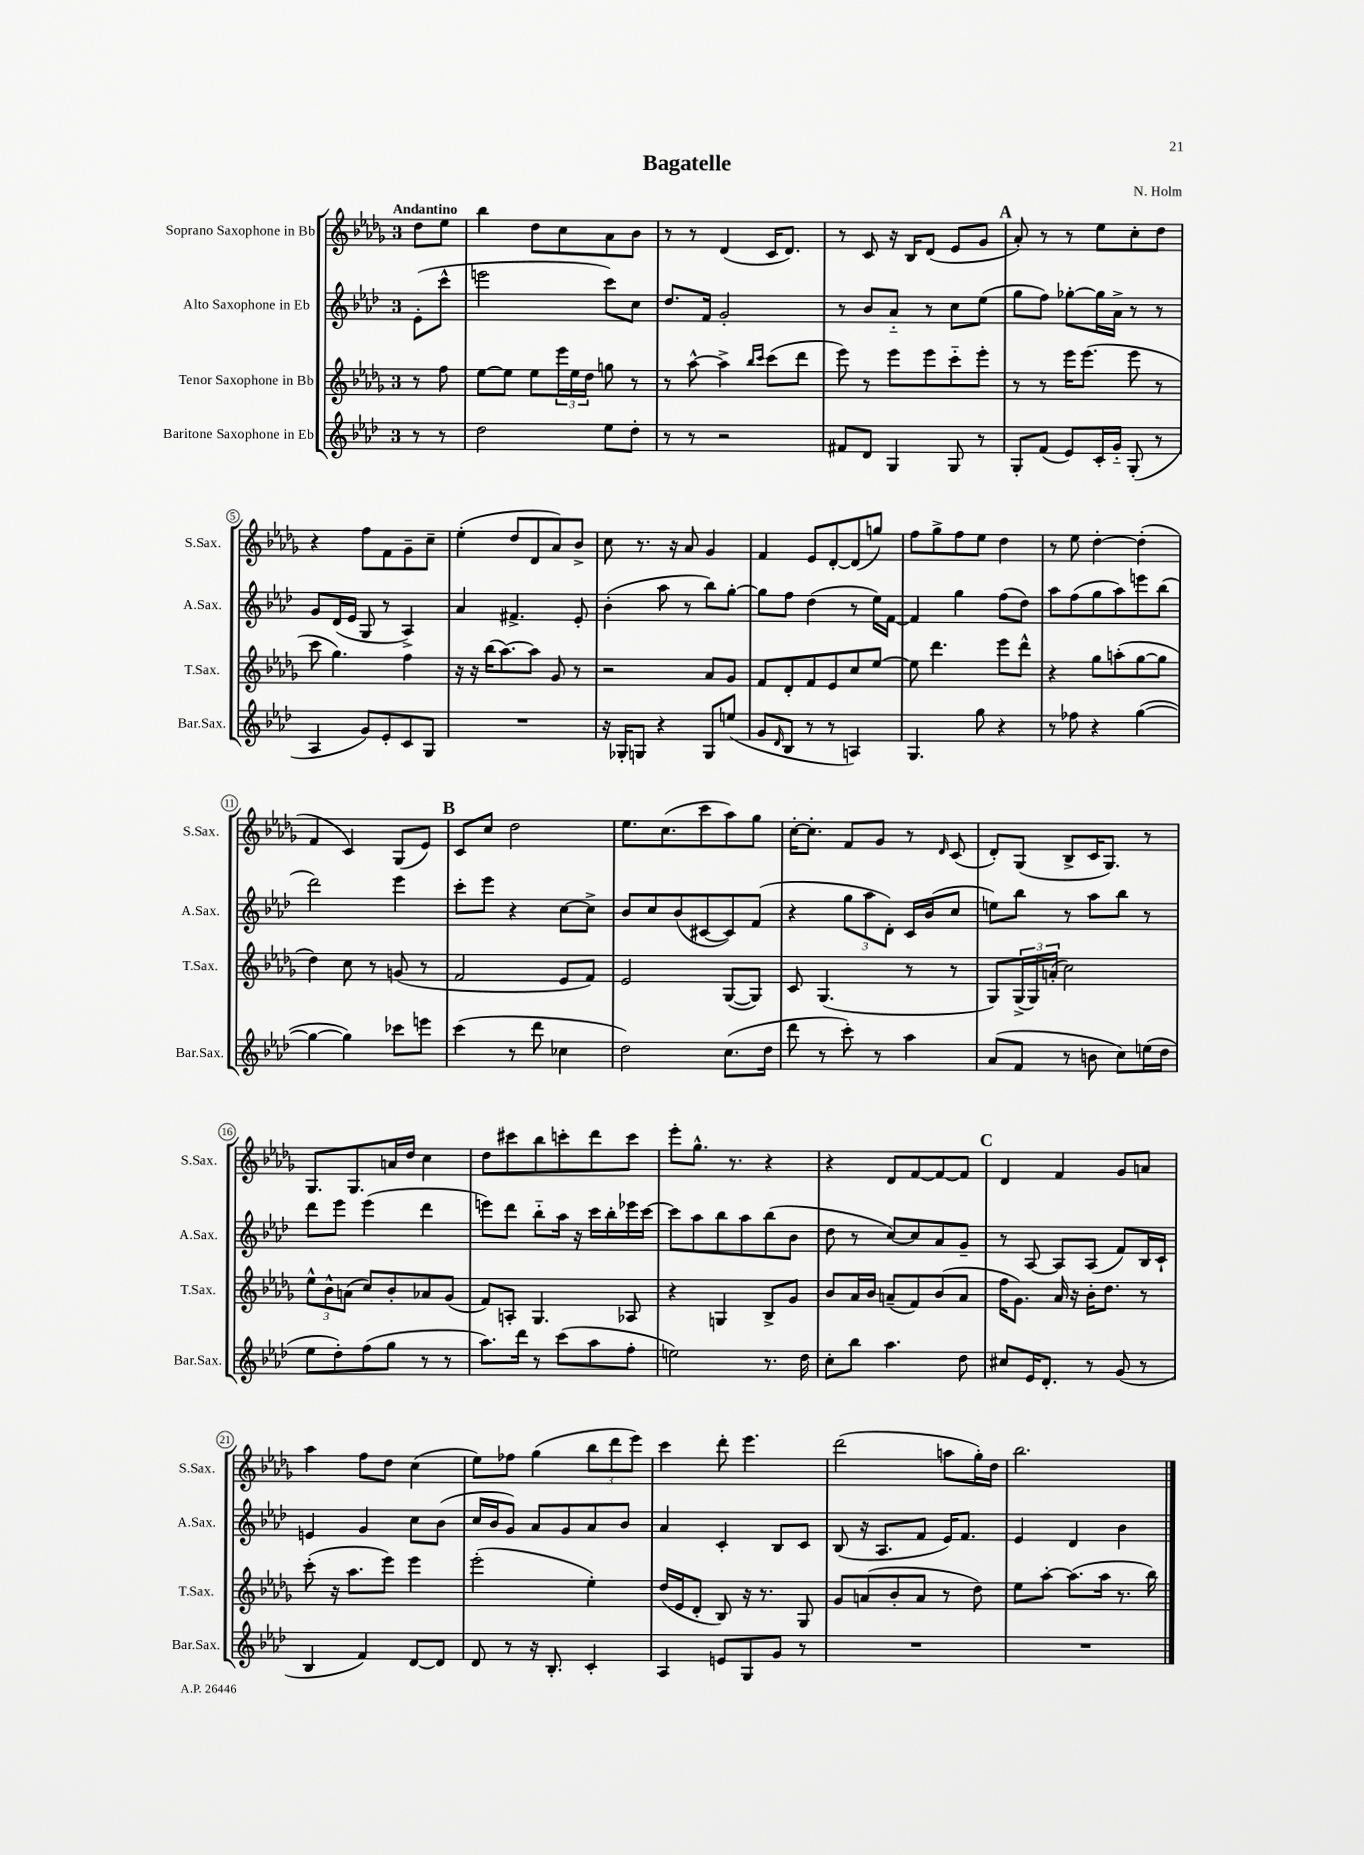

**kern	**kern	**kern	**kern
*part4	*part3	*part2	*part1
*staff4	*staff3	*staff2	*staff1
*I"Baritone Saxophone in Eb	*I"Tenor Saxophone in Bb	*I"Alto Saxophone in Eb	*I"Soprano Saxophone in Bb
*I'Bar.Sax.	*I'T.Sax.	*I'A.Sax.	*I'S.Sax.
*clefG2	*clefG2	*clefG2	*clefG2
*k[b-e-a-d-]	*k[b-e-a-d-g-]	*k[b-e-a-d-]	*k[b-e-a-d-g-]
*M3/4	*M3/4	*M3/4	*M3/4
=	=	=	=
!	!	!	!LO:TX:a:B:t=Andantino
8r	8r	(8e-'\L	8dd-\L
8r	8ff\	8ccc^^\J	8ee-\J
=1	=1	=1	=1
2dd-\	[8ee-\L	2eeen\	4bb-\
.	8ee-\J]	.	.
.	8ee-\L	.	8dd-\L
.	24eee-\L	.	8cc\
.	24ee-\	.	.
.	24dd-\JJ	.	.
8ee-\L	8ggn\	8ccc\L)	8a-\
8dd-'\J	8r	8cc\J	8b-\J
=2	=2	=2	=2
8r	8r	8.dd-/L	8r
8r	[8aa-^^\	.	8r
.	.	16f/Jk	.
2r	4aa-^\]	2g'/	(4d-/
.	16qqbb-/LL	.	.
.	16qqccc/JJ	.	.
.	(8ccc\L	.	16c/KL
.	.	.	8.d-/J)
.	8ddd-\J	.	.
=3	=3	=3	=3
8f#X/L	8eee-\)	8r	8r
8d-/J	8r	8b-/L	8c/
4G/	8eee-\L	8a-/J	16r
.	.	.	16B-/KL
.	8eee-\	8r	(8d-/J
8G/	8ccc\	8cc\L	8e-/L
8r	8eee-'\J	(8ee-\J	8g-/J
!!LO:REH:place=s1:t=A
=4	=4	=4	=4
8G'/L	8r	8gg\L	8a-'/)
(8f/J	8r	8ff\J)	8r
8e-/L)	16eee-\KL	[8gg-X'\L	8r
.	(8.eee-\J	.	.
16c'/L	.	16gg-\L]	8ee-\L
16g/JJ	.	16a-^\JJ	.
(8G'/	8eee-\	8r	8cc'\
8r	8r	8r	8dd-\J
!!LO:LB:g=z
=5	=5	=5	=5
4A-/	8ccc\	8g/L	4r
.	4.gg-\)	(16d-/L	.
.	.	16e-/JJ	.
8g/L)	.	8G/	8ff\L
8e-'/	.	8r	8f\
8c/	4ff\	4A-^/)	8g-~\
8G/J	.	.	8cc~\J
=6	=6	=6	=6
2.r	16r	4a-/	(4ee-'\
.	16r	.	.
.	(16bb-\KL	.	.
.	[8.aa-\)	.	.
.	.	4.f#X^/	8dd-/L
.	8aa-\J]	.	8d-/
.	8g-/	.	8a-/)
.	8r	8e-'/	8b-^/J
=7	=7	=7	=7
16r	2r	(4b-'\	8cc\
16G-X'/KL	.	.	.
8Gn/J	.	.	8.r
4r	.	8aa-\	.
.	.	.	16r
.	.	8r	8a-/
8G/L	8a-/L	8bb-\L)	4g-/
(8een/J	8g-/J	[8gg'\J	.
=8	=8	=8	=8
8g/L	8f/L	8gg\L]	4f/
16qqd-/	.	.	.
8B-/J	8d-'/	8ff\J	.
8r	8f/	(4dd-\	8e-/L
8r	8e-/	.	[8d-'/
4An/)	8cc/	8r	(8d-/]
.	[8ee-/J	16ee-\LL)	8ggn/J)
.	.	[16f\JJ	.
=9	=9	=9	=9
4.G/	8ee-\]	4f/]	8ff\L
.	4.ddd-\	.	8gg-^\
.	.	4gg\	8ff\
8gg\	.	.	8ee-\J
4r	8eee-\L	(8ff\L	4dd-\
.	8ddd-^^\J	8dd-\J)	.
=10	=10	=10	=10
8r	4r	8aa-\L	8r
8ff-X\	.	(8ff\	8ee-\
4r	8gg-\L	8gg\	[4dd-'\
.	(8aan'\	8aa-\)	.
([4gg\	[8gg-\	8eeen\	(4dd-'\]
.	8gg-\J]	(8bb-\J	.
!!LO:LB:g=z
=11	=11	=11	=11
4gg\_	4dd-\)	2ddd-\)	4f/
4gg\])	8cc\	.	4c/)
.	8r	.	.
8ccc-X\L	(8gn/	4eee-\	(8G-/L
8eeen\J	8r	.	8e-/J)
!!LO:REH:place=s1:t=B
=12	=12	=12	=12
(4ccc\	2f/	8ccc'\L	8c/L
.	.	8eee-\J	8cc/J
8r	.	4r	2dd-\
8ddd-\	.	.	.
4cc-X\	8e-/L	[8cc\L	.
.	8f/J)	8cc^\J]	.
=13	=13	=13	=13
2dd-\)	2e-/	8b-/L	8.ee-\L
.	.	8cc/	.
.	.	.	(8.cc\
.	.	(8b-/	.
.	.	[8c#X/	8ccc\
(8.cc\L	([8G-/L	8c#/])	8aa-\)
.	8G-/J])	(8f/J	8gg-\J
16dd-\Jk	.	.	.
=14	=14	=14	=14
8ddd-\	8c/	4r	[16cc'\KL
.	.	.	8.cc'\J]
8r	(4.G-/	.	.
8ccc'\)	.	12gg\L	8f/L
.	.	12aa-\	.
8r	.	.	8g-/J
.	.	12d-'\J)	.
4aa-\	8r	16c/LL	8r
.	.	(16b-/J	.
.	.	.	16qqd-/
.	8r	8cc/J	(8c/
=15	=15	=15	=15
(8a-/L	8G-/L)	8een\L)	8d-'/L)
8f/J	(24G-^/L	8bb-\J	(8G-/J
.	24G-/)	.	.
.	(24an'/JJ	.	.
8r	2cc\)	8r	8B-^/L
8bn\	.	8aa-\L	16c/K
.	.	.	8.G-/J)
8cc\L)	.	8bb-\J	.
(16een\L	.	8r	8r
16dd-\JJ	.	.	.
!!LO:LB:g=z
=16	=16	=16	=16
8ee-\L	12ee-^^\L	8ddd-\L	8.G-/L
.	12b-^^\	.	.
8dd-'\)	.	8eee-\J	.
.	(12an\J	.	.
.	.	.	8.G-/
(8ff\	8cc/L)	(4eee-\	.
8gg\J	8b-'/	.	16an/L
.	.	.	16dd-/JJ
8r	8a-X/	4ddd-\	4cc\
8r	(8g-/J	.	.
=17	=17	=17	=17
8.aa-\L)	8f/L)	8eeen\L)	8dd-\L
.	8An'/J	8ddd-\J	8ccc#X\
16ddd-\Jk	.	.	.
8r	4.G-/	8bb-\L	8bb-\
(8ccc\L	.	16aa-\Jk	8cccn'\
.	.	16r	.
8aa-\	.	16ccc\LL	8ddd-\
.	.	16bb-'\	.
8ff'\J	8A-X/	16eee-X\	8ccc\J
.	.	[16ccc\JJ	.
=18	=18	=18	=18
2een\)	4r	8ccc\L]	8eee-'\L
.	.	8aa-\	8.gg-^^\J
.	4Gn/	8bb-\	.
.	.	.	8.r
.	.	8aa-\	.
8.r	8B-^/L	(8bb-\	4r
.	8g-/J	8b-\J	.
16dd-\	.	.	.
=19	=19	=19	=19
8cc'\L	8b-/L	8dd-\	4r
8bb-\J	16a-/L	8r	.
.	16b-/JJ	.	.
4.aa-\	(8an~/L	[8cc/L)	8d-/L
.	8f/)	8cc/]	[8f/
.	(8b-/	8a-/	8f/_
8dd-\	8a/J	8g~/J	8f/J]
!!LO:REH:place=s1:t=C
=20	=20	=20	=20
8cc#X/L	16ff\KL	8r	4d-/
.	8.g-\J)	.	.
16e-/K	.	[8A-/	.
8.d-'/J	.	.	.
.	16a-/	8A-/L]	4f/
.	16r	.	.
8r	16b-'\KL	(8A-/J	.
.	8.dd-\J	.	.
(8g/	.	8f/L)	8g-/L
8r	8r	16B-/L	8an/J
.	.	16c`/JJ	.
!!LO:LB:g=z
=21	=21	=21	=21
4B-/	(8ccc'\	4en/	4aa-\
.	16r	.	.
.	8.aa-\L	.	.
4f/)	.	4g/	8ff\L
.	8eee-\J)	.	8dd-\J
[8d-/L	4eee-\	8cc\L	(4cc\
8d-/J]	.	(8b-\J	.
=22	=22	=22	=22
8d-/	(2eee-'\	16cc/LL	8ee-\L)
.	.	16b-/J	.
8r	.	8g/J)	8ff-X\J
16r	.	8a-/L	(4gg-\
8.B-'/	.	.	.
.	.	8g/	.
4c'/	4ee-'\)	8a-/	12bb-\L
.	.	.	12ddd-\
.	.	8b-/J	.
.	.	.	12eee-\J)
=23	=23	=23	=23
4A-/	(16dd-/LL	4a-/	4ccc\
.	16e-/J	.	.
.	8d-'/J	.	.
8en/L	8B-/)	4c'/	8ddd-'\
8G/	16r	.	4.eee-\
.	8.r	.	.
8g/J	.	8B-/L	.
8r	8G-/	8c/J	.
=24	=24	=24	=24
2.r	8g-/L	(8B-/	(2ddd-\
.	(8an/	16r	.
.	.	8.A-/L	.
.	8b-'/	.	.
.	8a/J	8f/J	.
.	8r	16e-/KL)	8aan\L
.	.	8.f/J	.
.	8dd-\)	.	16gg-'\L)
.	.	.	16dd-\JJ
=25	=25	=25	=25
2.r	8ee-\L	4e-/	2.bb-\
.	[8aa-'\J	.	.
.	(8.aa-\L]	4d-/	.
.	16aa-\Jk	.	.
.	8.r	4b-\	.
.	16bb-\)	.	.
==	==	==	==
*-	*-	*-	*-
